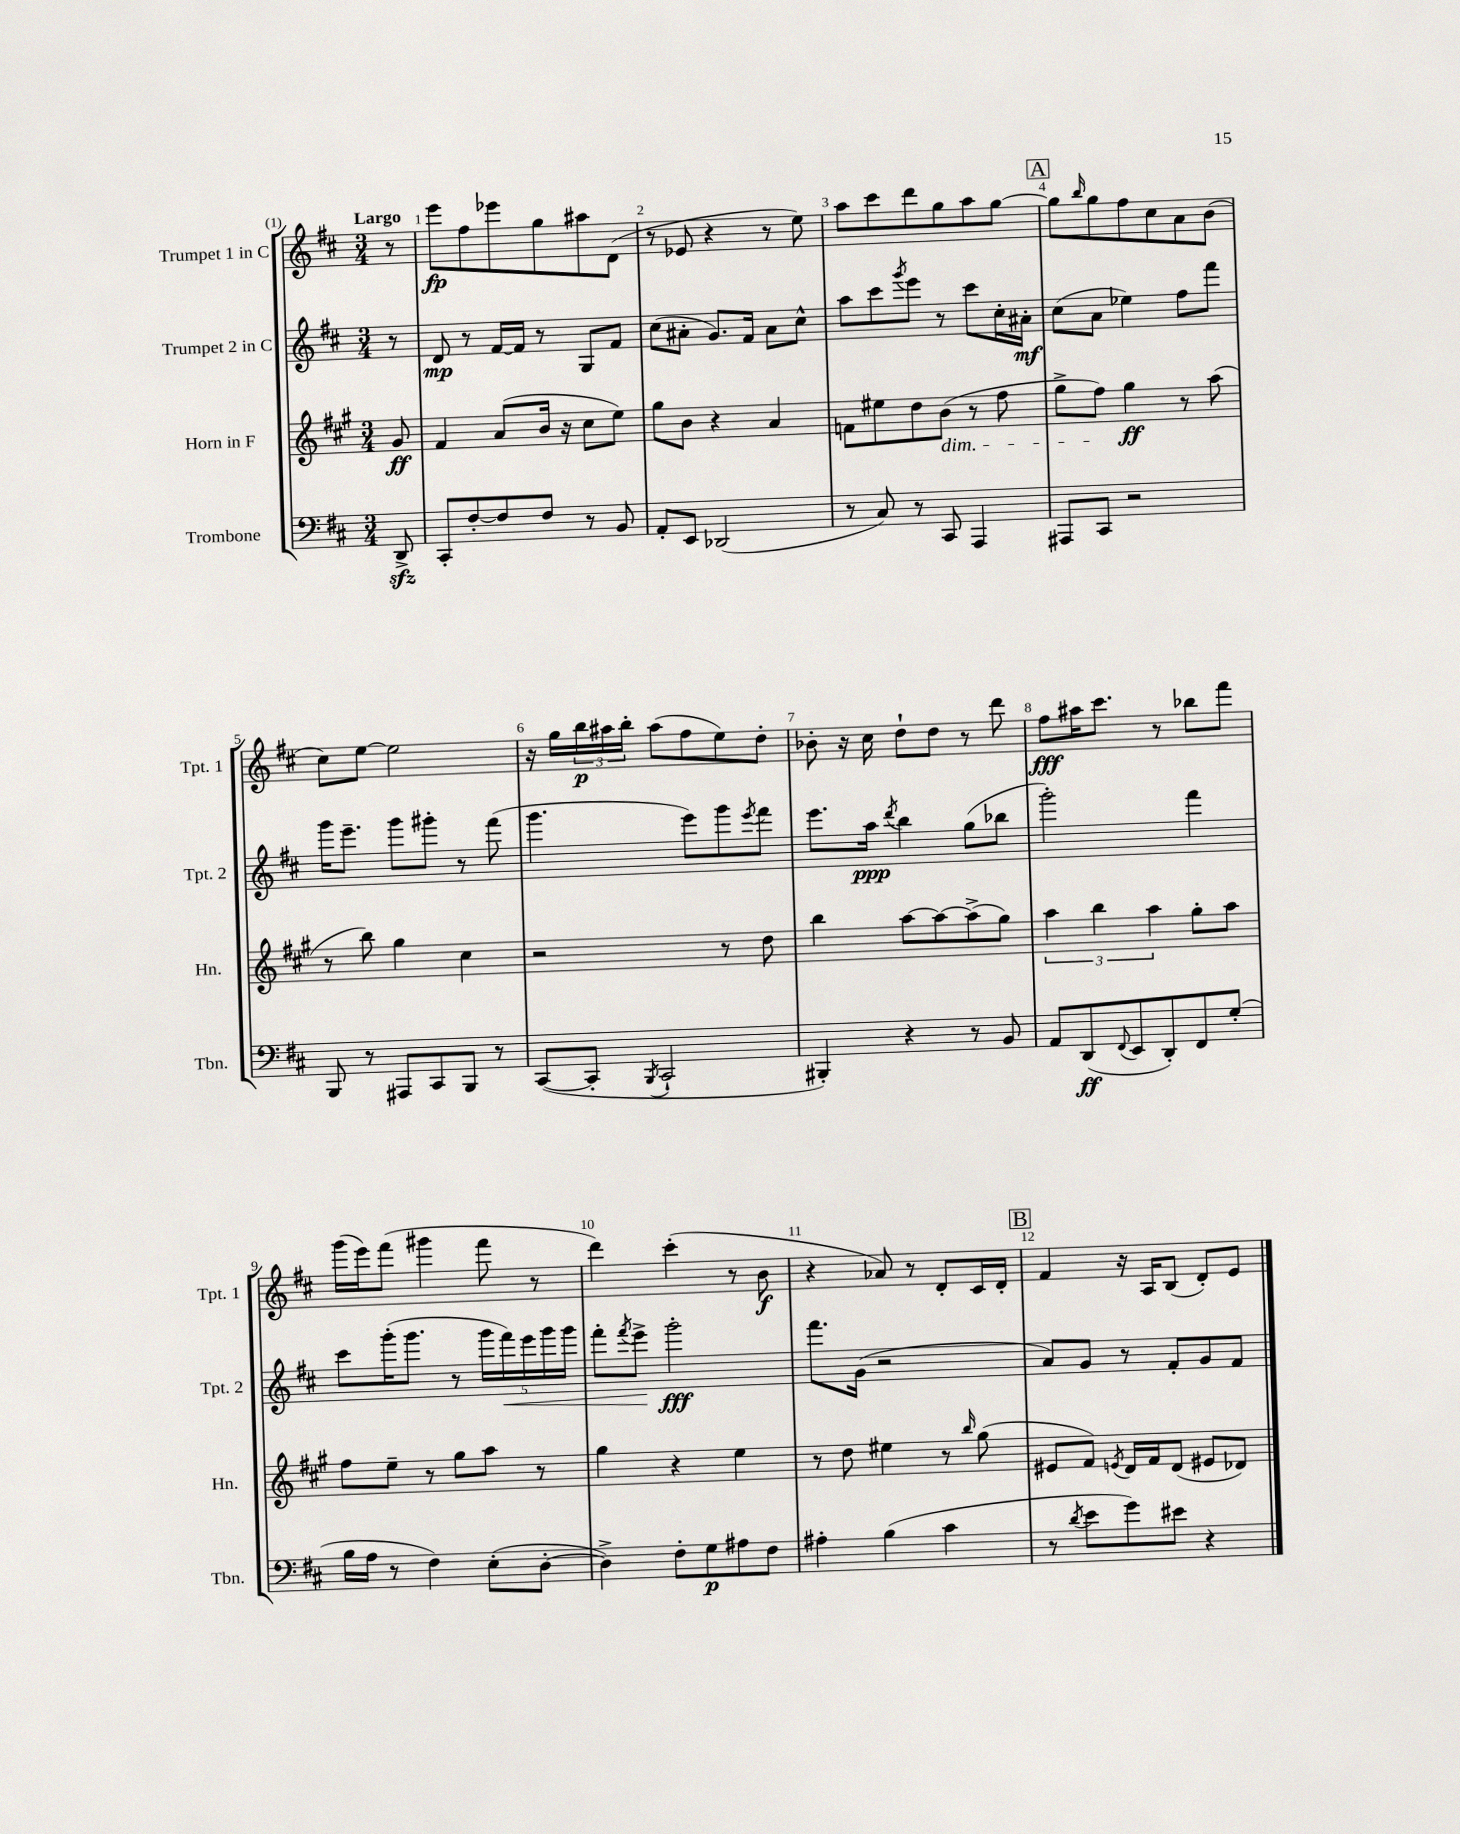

**kern	**kern	**kern	**kern
*staff4	*staff3	*staff2	*staff1
*clefF4	*clefG2	*clefG2	*clefG2
*k[f#c#]	*k[f#c#g#]	*k[f#c#]	*k[f#c#]
*M3/4	*M3/4	*M3/4	*M3/4
8DD^	8g#	8r	8r
=	=	=	=
8CC#'	4f#	8d	8eee
[8F#'	.	8r	8ff#
8F#]	(8a	[16f#	8eee-
.	.	16f#]	.
8F#	16b	8r	8gg
.	16r	.	.
8r	8cc#	8G	8aa#
8BB	8ee)	8f#	(8d
=	=	=	=
8AA'	8gg#	(8cc#	8r
8EE	8b	8a#'	8e-
(2DD-	4r	8.g)	4r
.	.	16f#	.
.	4a	8a#	8r
.	.	8cc#^^	8ee)
=	=	=	=
8r	8f	8aa	8aa
8C#)	8ee#	8ccc#	8ccc#
.	.	8qggg	.
8r	8dd	8eee	8ddd
8CC#	(8b	8r	8gg
4AAA	8r	8ccc#	8aa
.	8ff#	16cc#'	[8gg
.	.	16a#'	.
=	=	=	=
8AAA#	8gg#^	(8cc#	8gg]
.	.	.	16qqbb
8CC#	8ff#)	8a	8gg
2r	4gg#	4ee-)	8ff#
.	.	.	8cc#
.	8r	8ff#	8a
.	(8aa	8fff#	(8b
=	=	=	=
8BBB	8r	16ggg	8cc#)
.	.	8.eee~	.
8r	8bb)	.	[8ee
8AAA#	4gg#	8ggg	2ee]
8CC#	.	8ggg#'	.
8BBB	4cc#	8r	.
8r	.	(8fff#	.
=	=	=	=
([8CC#	2r	4.ggg	16r
.	.	.	16gg
8CC#']	.	.	24bb
.	.	.	24aa#
.	.	.	24bb'
8qBBB	.	.	.
2CC#`	.	.	(8aa#
.	.	8eee)	8ff#
.	8r	8ggg	8ee)
.	.	8qeee	.
.	8dd	8fff#	8dd'
=	=	=	=
4BBB#')	4bb	8.eee	8b-'
.	.	.	16r
.	.	16aa	16cc#
.	.	8qddd	.
4r	[8aa	4bb	8dd`
.	8aa_	.	8dd
8r	(8aa^]	(8gg	8r
8BB	8gg#)	8bb-	8ddd
=	=	=	=
8AA	6aa	2ggg')	8ff#
(8DD	.	.	16aa#
.	6bb	.	.
.	.	.	8.ccc#
8qqFF#	.	.	.
8EE	.	.	.
.	6aa	.	.
8DD')	.	.	8r
8FF#	8gg#'	4fff#	8bb-
(8G'	8aa	.	8fff#
=	=	=	=
16B	8ff#	8ccc#	(16ggg
16A	.	.	16eee)
8r	8ee~	(16ggg'	(8fff#
.	.	8.ggg	.
4F#)	8r	.	4ggg#
.	8gg#	8r	.
(8E'	8aa	20ggg	8fff#
.	.	20fff#)	.
.	.	20eee	.
[8D'	8r	.	8r
.	.	20ggg	.
.	.	20ggg	.
=	=	=	=
4D^])	4gg#	8fff#'	4ddd)
.	.	8qfff#	.
.	.	8eee^	.
8F#'	4r	2ggg'	(4ccc#'
8G	.	.	.
8A#	4ee	.	8r
8F#	.	.	8b
=	=	=	=
4A#'	8r	8.fff#	4r
.	8dd	.	.
.	.	(16g	.
(4B	4ee#	2r	8a-)
.	.	.	8r
4c#	8r	.	8d'
.	16qqbb	.	.
.	(8gg#	.	16c#
.	.	.	16d'
=	=	=	=
8r	8e#	8a)	4f#
8qd	.	.	.
8e	8f#)	8g	.
.	8qe	.	.
8g)	16d	8r	16r
.	16f#	.	16A
8e#	(8d	8f#'	(8B
4r	8e#	8g	8d')
.	8d-)	8f#	8e
==	==	==	==
*-	*-	*-	*-
